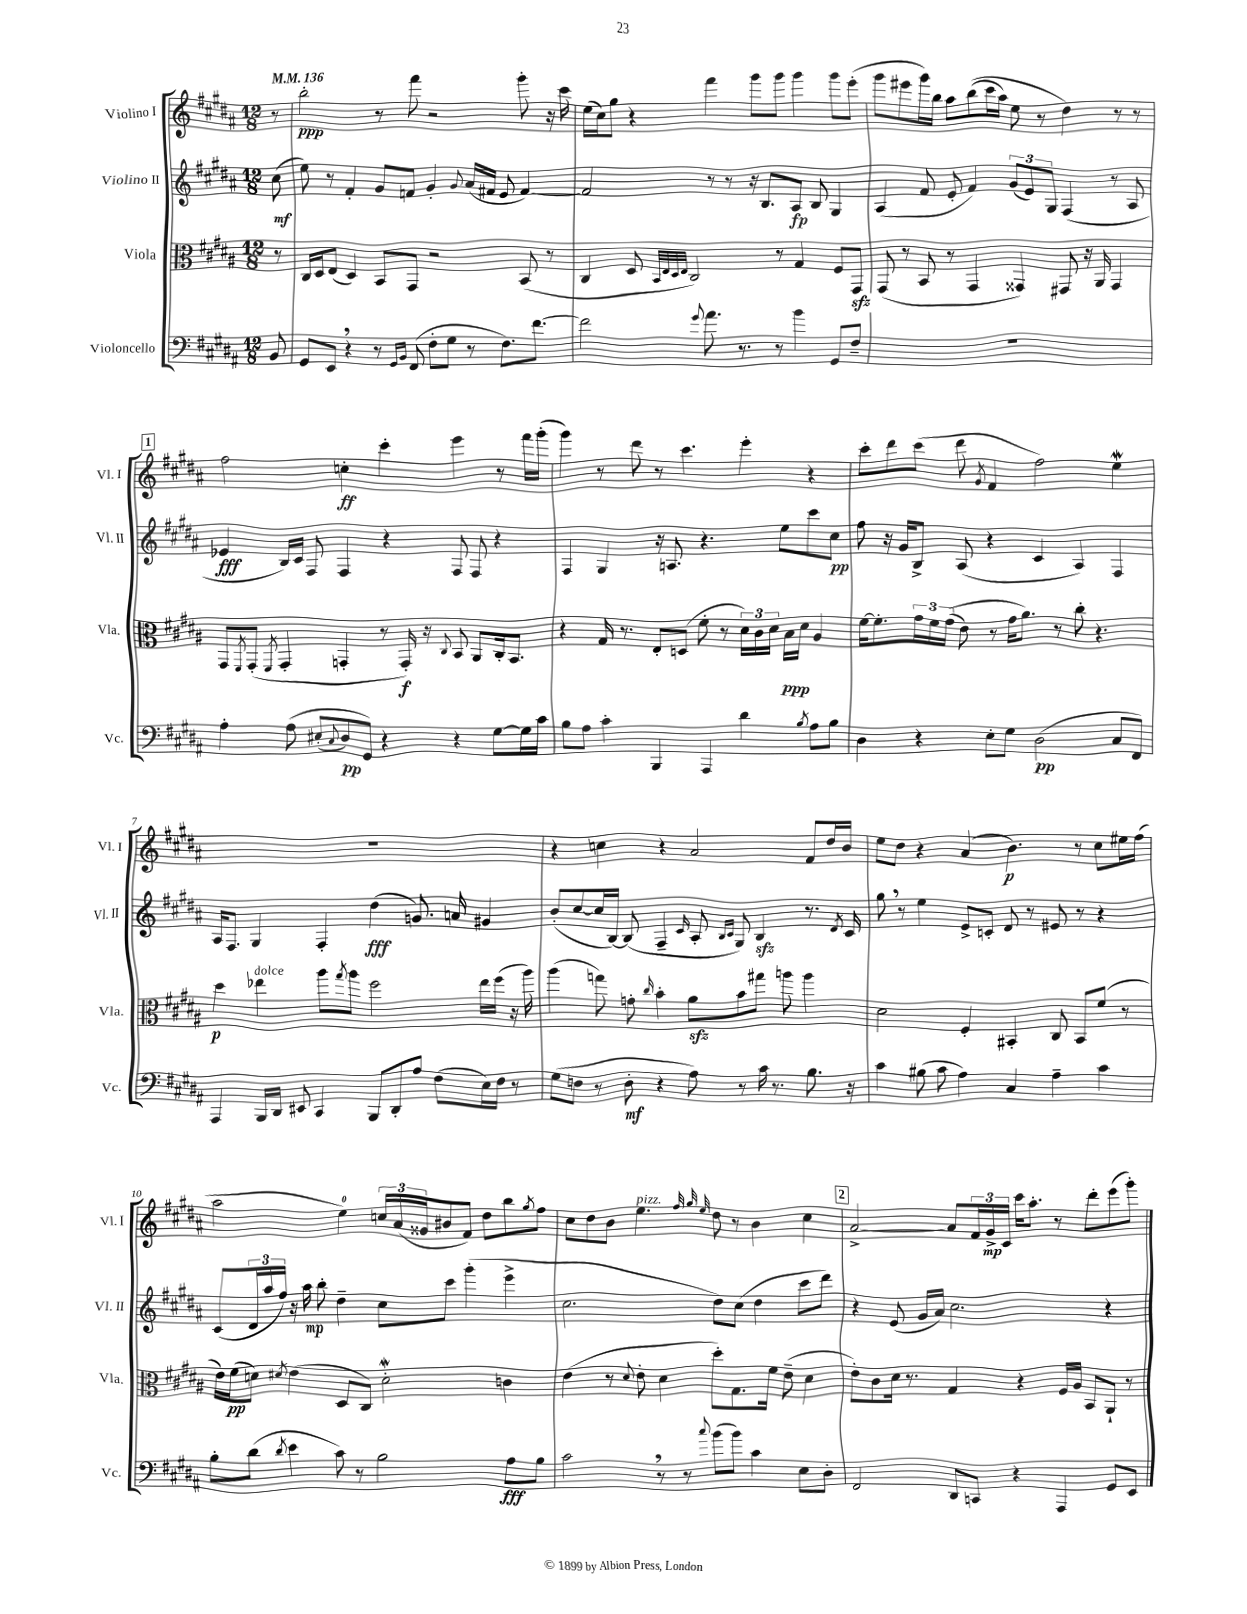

**kern	**kern	**kern	**kern
*staff4	*staff3	*staff2	*staff1
*clefF4	*clefC3	*clefG2	*clefG2
*k[f#c#g#d#a#]	*k[f#c#g#d#a#]	*k[f#c#g#d#a#]	*k[f#c#g#d#a#]
*M12/8	*M12/8	*M12/8	*M12/8
*MM136	*MM136	*MM136	*MM136
8BB	8r	(8cc#	8r
=	=	=	=
8GG#	16C#	8ee)	2bb'
.	16D#	.	.
8EE	(8E	8r	.
4r	4D#)	4f#'	.
8r	8BB	8g#	8r
16qqGG#	.	.	.
16qqBB	.	.	.
(8FF#	8GG#	8f	8fff#
8F#'	2r	4g#'	2r
8G#	.	.	.
.	.	8qqg#	.
8r	.	(16a#	.
.	.	16f#	.
8.F#)	.	8e	.
.	(8BB	[4f#)	8ggg#'
[8.f#	.	.	.
.	8r	.	16r
.	.	.	16ccc#
=	=	=	=
2f#]	4C#	2f#]	(16ee
.	.	.	16cc#)
.	.	.	8gg#
.	8D#	.	4r
.	32qqBB	.	.
.	32qqE	.	.
.	32qqD#	.	.
.	32qqE	.	.
.	2C#)	.	.
8qqg#	.	.	.
8.a#	.	8r	4fff#
.	.	8r	.
8.r	.	.	.
.	.	16r	8ggg#
.	.	8.B	.
8r	8r	.	8ggg#
4b	4G#	8A#	4ggg#
.	.	8B	.
8GG#	8F#	4G#	8ggg#
8F#~	8GG#	.	(8eee'
=	=	=	=
1.r	(8GG#	(4A#	8ggg#
.	8r	.	8eee#
.	8BB	8f#	16ggg#)
.	.	.	16bb
.	8r	8e'	8aa#
.	4GG#	4f#)	&((8bb
.	.	.	16ccc#
.	.	.	16aa#)
.	4GG##)	(12g#	8ee
.	.	12e)	.
.	.	.	8r
.	.	12G#	.
.	8GG#	(4F#	4dd#&)
.	16r	.	.
.	16AA#	.	.
.	4GG#	8r	8r
.	.	8A#	8r
=	=	=	=
4A#'	8GG#	4e-	2ff#
.	8qFF#	.	.
.	(8GG#'	.	.
.	8qFF#	.	.
&(8A#	4GG#'	16B)	.
.	.	16c#	.
(8E#'	.	8F#	.
8qqC#	.	.	.
8D#)	4GG'	4F#	4cc'
8GG#&)	.	.	.
4r	8r	4r	4ccc#'
.	16GG')	.	.
.	16r	.	.
.	8qqC#	.	.
4r	8BB	8F#	4eee
.	8AA#	8F#	.
[8G#	16C#'	4r	8r
.	8.BB	.	.
16G#]	.	.	16fff#
16c#	.	.	(16ggg#'
=	=	=	=
8B	4r	4F#	4ggg#)
8A#	.	.	.
4c#'	16G#	4G#	8r
.	8.r	.	.
.	.	.	8ddd#
4BBB	8E'	16r	8r
.	.	8.A	.
.	(8D	.	4.ccc#
4AAA#	8f#'	4.r	.
.	8r	.	.
4d#	24d#)	.	4eee'
.	24c#	.	.
.	24d#	.	.
.	16B	8ee	.
.	16d#	.	.
8qB	.	.	.
8A#	4A#	8ccc#	4r
8B	.	8cc#	.
=	=	=	=
4D#	[16f#	8ff#	8ccc#'
.	8.f#']	.	.
.	.	16r	8ddd#
.	.	16g#	.
4r	24g#	8B^	(8ccc#
.	24f#	.	.
.	&((24g#	.	.
.	8e)	(8A#	8ddd#
.	.	.	8qg#
8E'	8r	4r	4f#
8G#	16g#	.	.
.	8.a#&)	.	.
(2D#	.	4c#	2ff#)
.	8r	.	.
.	8cc#'	4A#)	.
.	4.r	.	.
8C#	.	4F#	4ee
8FF#)	.	.	.
=	=	=	=
4AAA#	4dd#	16A#	1.r
.	.	8.F#	.
16BBB	4ee-	4G#	.
16DD#	.	.	.
8EE#	.	.	.
4CC#	8aa#	4F#'	.
.	8qgg#	.	.
.	8aa#	.	.
8BBB	2ff#	(4dd#	.
8DD#'	.	.	.
8A#	.	8.g)	.
(8F#	.	.	.
.	.	16a	.
16E)	16ee-	4g#	.
16F#	(16ff#	.	.
8r	16r	.	.
.	16aa#)	.	.
=	=	=	=
(8G#	(4aa#	(8b'	4r
8F	.	[8cc#	.
8r	8gg)	16cc#]	4cc
.	.	[16B)	.
8D#'	8g'	(8B]	.
.	16qqcc#	.	.
4r	4b'	4F#~	4r
.	.	16qqc#	.
8A#)	8a#	8A#'	2a#
.	.	16qqB	.
.	.	16qqc#	.
8r	8b	8G#)	.
16c#	8gg#	4B	.
8.r	.	.	.
.	8aa	.	.
8.B	4aa	8.r	8f#
.	.	.	16dd#
.	.	8qd#	.
16r	.	16c#	16b
=	=	=	=
4c#	2d#	8gg#	8ee
.	.	8r	8dd#
(8B#	.	4ee	4r
8c#	.	.	.
4A#)	4F#'	8e^	(4a#
.	.	8c'	.
4C#	4BB#'	8d#	4.b)
.	.	8r	.
4A#~	8C#	8e#	.
.	8BB#	8r	8r
4c#	(8f#	4r	8cc#
.	8r	.	16ee#
.	.	.	(16ff#
=	=	=	=
8B'	16e)	(8c#	2aa#
.	(16f#	.	.
(8d#	8d)	24d#	.
.	.	24aa#	.
.	.	24ff#)	.
8qd#	8qd#	.	.
4e	(4e	16r	.
.	.	16aa#	.
.	.	8bb'	.
8c#)	8D#	4dd#~	4ee)
8r	8C#)	.	.
2B	2d#'	8cc#	24cc
.	.	.	(24a#
.	.	.	24g##
.	.	8ccc#	8b#
.	.	(4ggg#'	8f#)
.	.	.	8dd#
8A#	4c	4eee^	8bb
.	.	.	8qgg#
8B	.	.	8ff#
=	=	=	=
2c#	(4e	2.cc#	8cc#
.	.	.	8dd#
.	8r	.	8b
.	8qqd#	.	.
.	8e'	.	4.ee
8r	4d#	.	.
8r	.	.	.
.	.	.	32qqff#
.	.	.	32qqgg#
8qqcc#	.	.	32qqee
(8b	8dd#')	8dd#)	8dd#
8b)	8.G#	(8cc#	8r
4c#	.	4dd#	4b
.	16f#	.	.
.	(8e~	.	.
8E	4d#	8ccc#	4cc#
8D#'	.	8ddd#)	.
=	=	=	=
2FF#	8e')	4r	[2a#^
.	8c#	.	.
.	16d#	(8e	.
.	8.r	.	.
.	.	16g#	.
.	.	16a#)	.
8DD#	4G#	2.cc#	8a#]
8CC	.	.	24f#
.	.	.	24g#^
.	.	.	24c#
4r	4r	.	16ccc#
.	.	.	8.aa#'
4AAA#	16F#	.	8r
.	16A#	.	.
.	8BB	.	8ddd#'
8GG#	8AA#`	4r	(8eee
8EE	8r	.	8ggg#')
==	==	==	==
*-	*-	*-	*-
